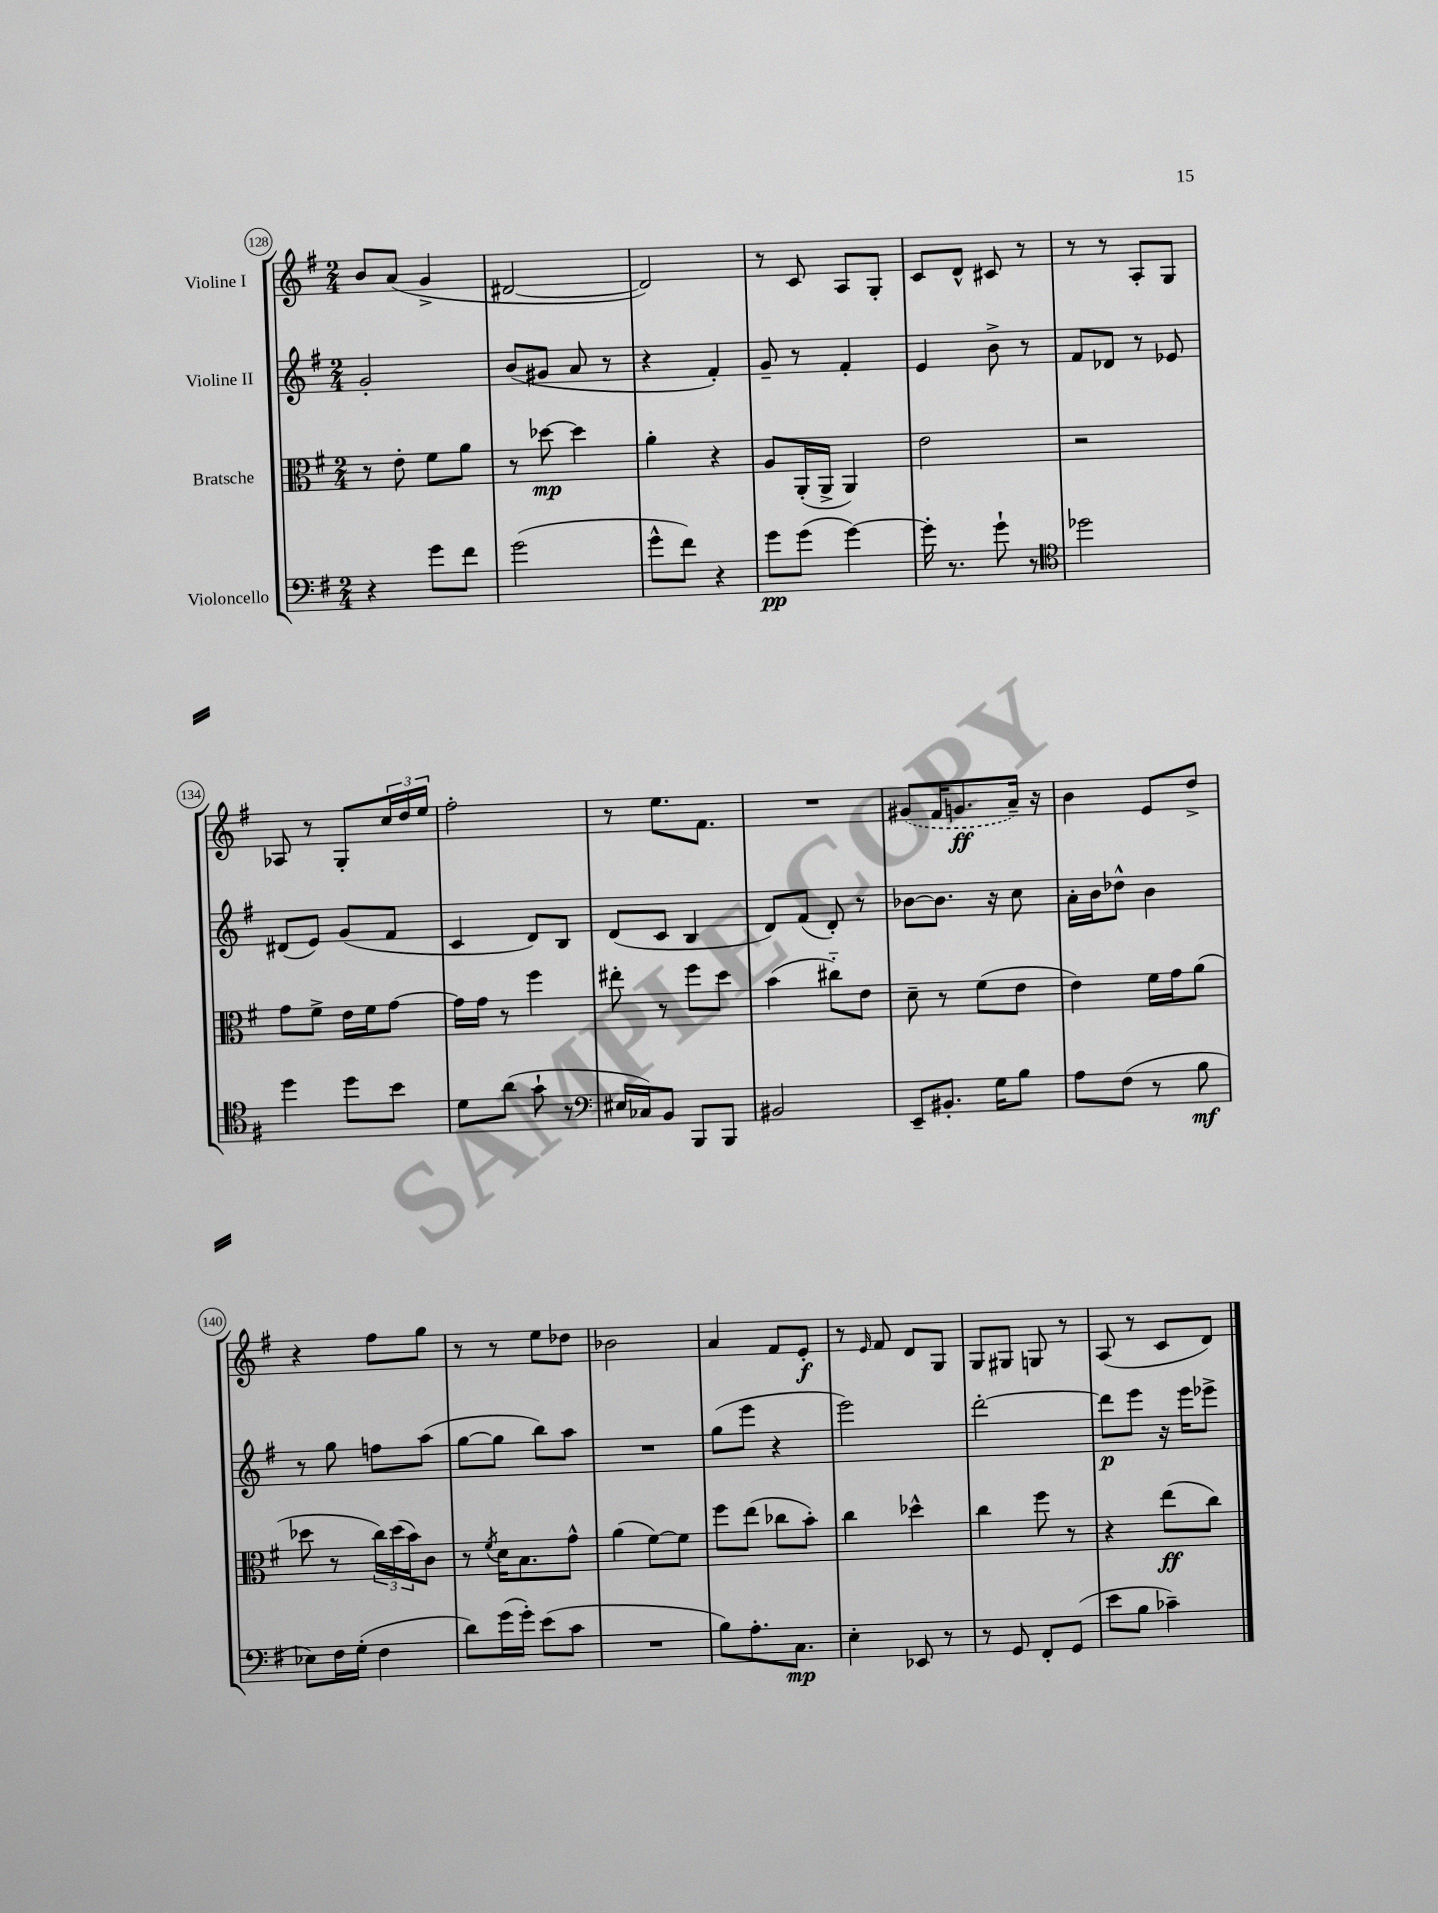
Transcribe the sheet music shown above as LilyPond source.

<<
\new StaffGroup <<
\new Staff = "s0" \with { instrumentName = "Violine I" } {
    \clef treble \key g \major \numericTimeSignature \time 2/4
    b'8 a'8( g'4-> |
    dis'2~ |
    dis'2) |
    r8 c'8 a8 g8-. |
    c'8 d'8-^ cis'8 r8 |
    r8 r8 a8-. g8 |
    aes8 r8 g8-. \tuplet 3/2 { c''16 d''16 e''16 } |
    fis''2-. |
    r8 e''8. fis'8. |
    R2 |
    \once \slurDashed gis'8( fis'16 g'8.\ff a'16--) r16 |
    b'4 e'8 d''8-> |
    r4 fis''8 g''8 |
    r8 r8 e''8 des''8 |
    bes'2 |
    a'4 fis'8 e'8-.\f |
    r8 \grace { e'16 } fis'8 d'8 g8 |
    g8 gis8 g8 r8 |
    a8( r8 c'8 d'8) \bar "|." |
}
\new Staff = "s1" \with { instrumentName = "Violine II" } {
    \clef treble \key g \major \numericTimeSignature \time 2/4
    g'2-. |
    b'8( gis'8 a'8 r8 |
    r4 fis'4-.) |
    g'8-- r8 fis'4-. |
    e'4 b'8-> r8 |
    fis'8 des'8 r8 ees'8 |
    dis'8( e'8) g'8( fis'8 |
    c'4 d'8) b8 |
    d'8( c'8 b4 |
    d'8) fis'8( d'8-.) r8 |
    bes'8~ bes'8. r16 c''8 |
    a'16-. b'16 des''8-^ b'4 |
    r8 g''8 f''8 a''8( |
    g''8~ g''8 b''8) a''8 |
    R2 |
    g''8( e'''8 r4 |
    e'''2) |
    d'''2~-. |
    d'''8\p e'''8 r16 e'''16 ees'''8-> \bar "|." |
}
\new Staff = "s2" \with { instrumentName = "Bratsche" } {
    \clef alto \key g \major \numericTimeSignature \time 2/4
    r8 e'8-. fis'8 a'8 |
    r8 des''8~\mp des''4 |
    a'4-. r4 |
    a8 a,16-.( a,16-> a,4) |
    e'2 |
    r2 |
    g'8 fis'8-> e'16 fis'16 g'8~ |
    g'16 g'16 r8 fis''4 |
    eis''8-. r8 fis''8 d''8 |
    b'4( cis''8-_) e'8 |
    d'8-- r8 fis'8( e'8 |
    e'4) fis'16 g'16 a'8( |
    des''8 r8 \tuplet 3/2 { c''16) des''16( b'16) } c'8 |
    r8 \acciaccatura { fis'8 } d'16 b8. g'8-^ |
    a'4( fis'8~) fis'8 |
    fis''8 e''8( ces''8 b'8-.) |
    c''4 des''4-^ |
    c''4 fis''8 r8 |
    r4 e''8\ff( c''8) \bar "|." |
}
\new Staff = "s3" \with { instrumentName = "Violoncello" } {
    \clef bass \key g \major \numericTimeSignature \time 2/4
    r4 g'8 fis'8 |
    g'2( |
    g'8-^ fis'8) r4 |
    g'8\pp g'8( g'4~) |
    g'16-. r8. g'8-! r8 |
    \clef tenor des''2 |
    d''4 d''8 b'8 |
    d'8 a'8( g'8-! r8 |
    \clef bass eis16 ces16) b,8 b,,8 b,,8 |
    bis,2 |
    e,8-- bis,8.-. g16 b8 |
    a8 fis8( r8 b8\mf |
    ees8) fis16 g16-.( fis4 |
    d'8) g'16( g'16-.) e'8( c'8 |
    R2 |
    b8) a8.-. c8.\mp |
    e4-. ees,8 r8 |
    r8 g,8 fis,8-. g,8( |
    e'8 b8 ces'4--) \bar "|." |
}
>>
>>
\layout { \context { \Score currentBarNumber = #128 \override BarNumber.stencil = #(make-stencil-circler 0.1 0.3 ly:text-interface::print) } }
